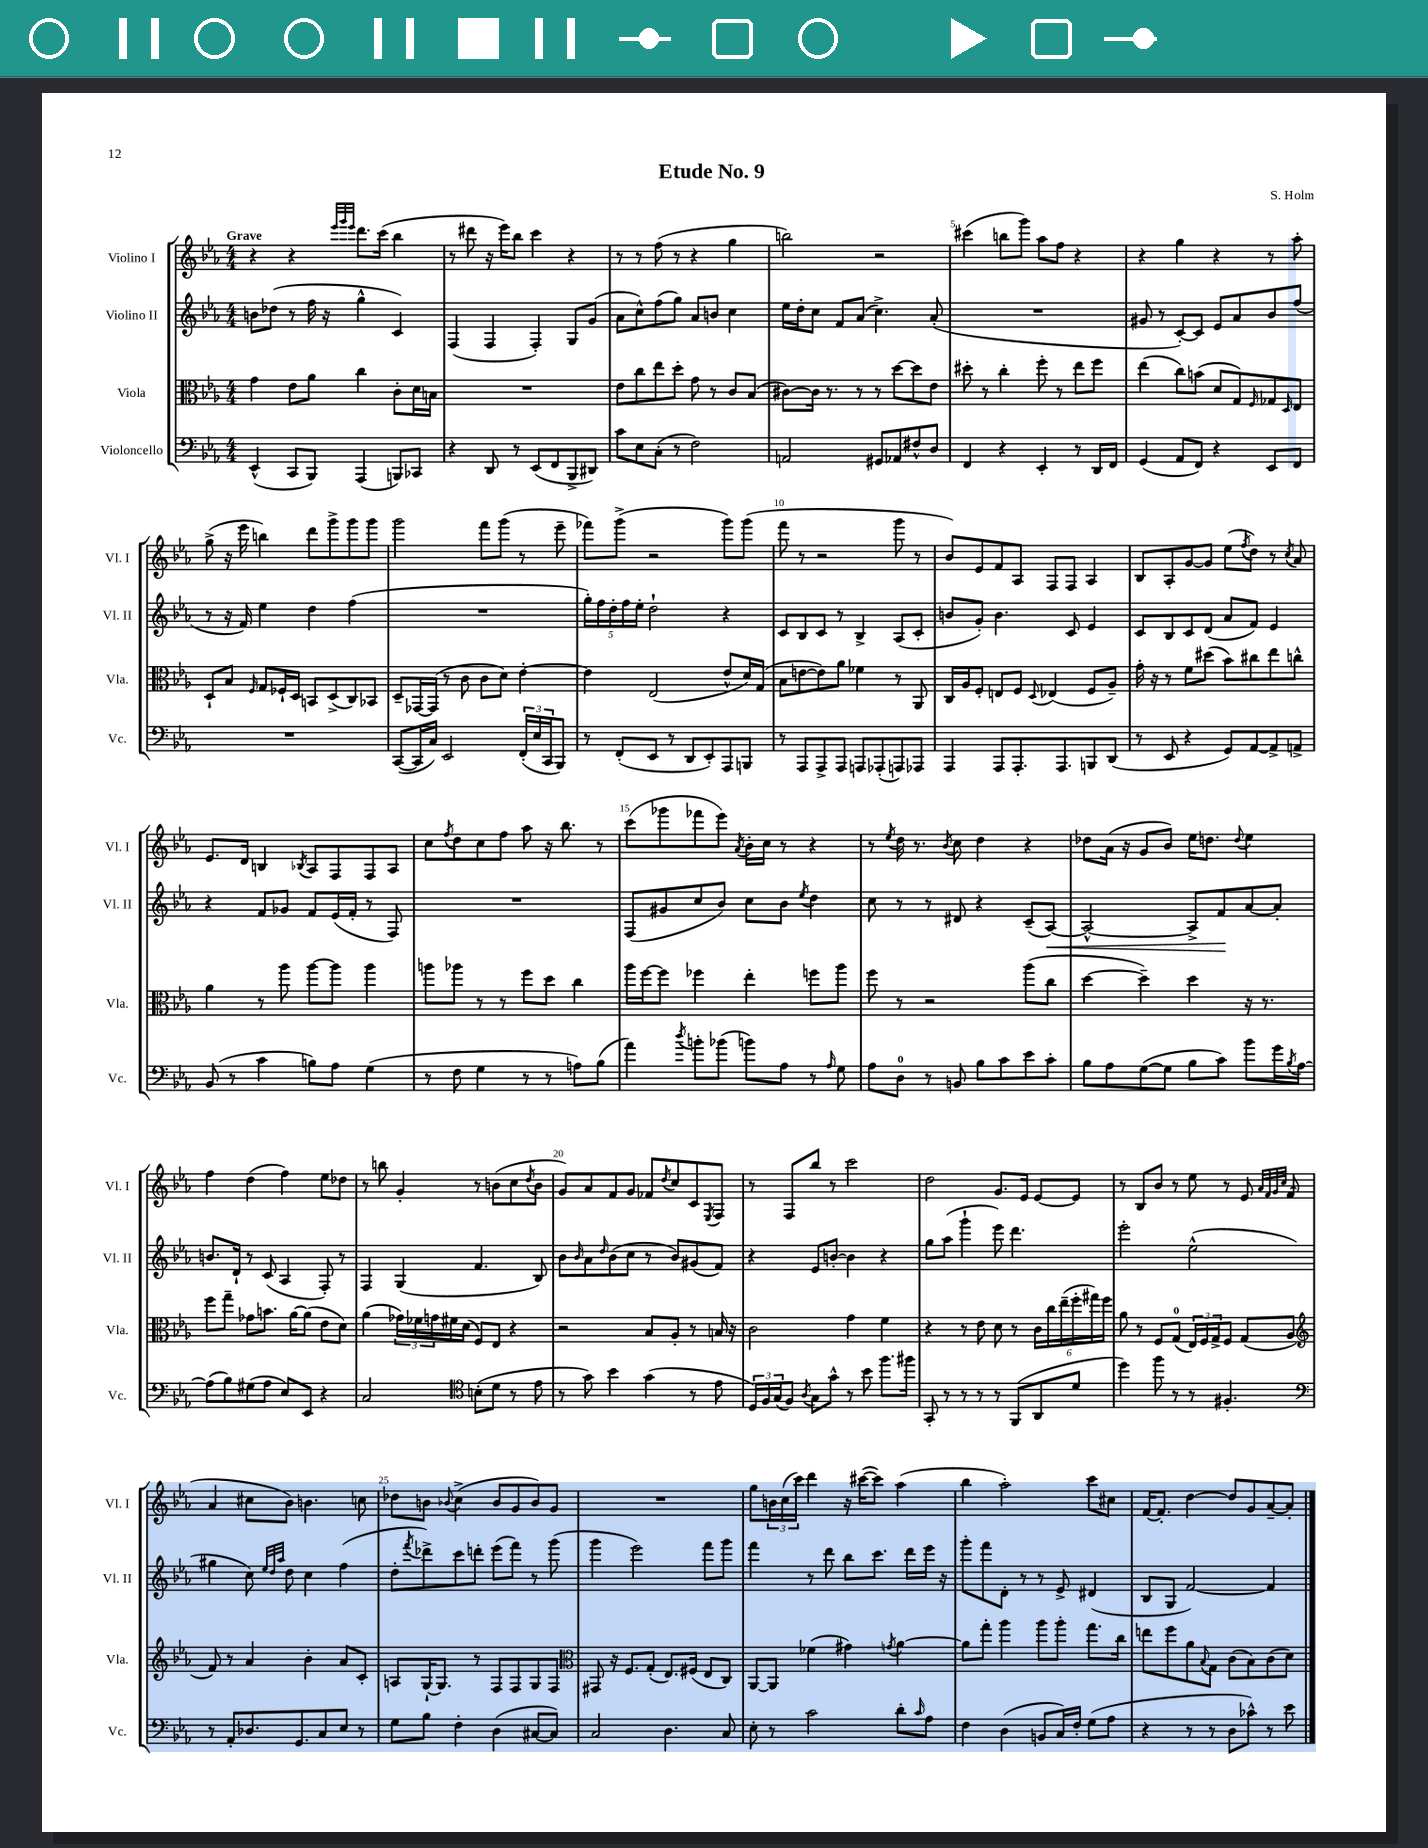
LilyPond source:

\header { title = "Etude No. 9" composer = "S. Holm" }
<<
\new StaffGroup <<
\new Staff = "s0" \with { instrumentName = "Violino I" shortInstrumentName = "Vl. I" } {
    \clef treble \key ees \major \numericTimeSignature \time 4/4 \tempo "Grave"
    r4 r4 \grace { ees'''32 g'''32 ees'''32 } d'''8. c'''16( bes''4 |
    r8 dis'''8 r16 ees'''16) bes''8 c'''4 r4 |
    r8 r8 f''8( r8 r4 g''4 |
    b''2) r2 |
    cis'''4( b''8 g'''8) aes''8 f''8 r4 |
    r4 g''4 r4 r8 aes''8-. |
    g''8->( r16 ees'''16 b''4) d'''8 g'''8-> g'''8 g'''8 |
    g'''2 f'''8 g'''8( r8 ees'''8-- |
    fes'''8) g'''8->( r2 g'''8) g'''8( |
    f'''8 r8 r2 g'''8 r8 |
    bes'8) ees'8 f'8 aes8 f8 f8 aes4 |
    bes8 aes8-. g'8~ g'8 ees''8( \acciaccatura { f''8 } d''8) r8 \acciaccatura { c''8 } aes'8 |
    ees'8. d'16 b4 \acciaccatura { bes8 } aes8 f8 f8 aes8 |
    c''8 \acciaccatura { f''8 } d''8 c''8 f''8 aes''8 r16 bes''8. r8 |
    c'''8( ges'''8 fes'''8 ees'''8) \acciaccatura { aes'8 } bes'16-. c''16 r8 r4 |
    r8 \acciaccatura { ees''8 } d''16 r8. \acciaccatura { bes'8 } c''8 d''4 r4 |
    des''8 aes'16( r16 g'8 bes'8) ees''16 d''8. \appoggiatura { d''8 } ees''4 |
    f''4 d''4( f''4) ees''8 des''8 |
    r8 b''8 g'4-. r8 b'8( c''8 \acciaccatura { d''8 } b'8 |
    g'8) aes'8 f'8 g'8 fes'8 \acciaccatura { d''8 } c''8 c'8 \acciaccatura { ees8 } f8 |
    r8 f8 bes''8 r8 c'''2 |
    d''2 g'8. ees'16 ees'8~ ees'8 |
    r8 bes8 bes'8 r8 ees''8 r8 ees'8 \grace { aes'32 f'32 g'32 c''32 } f'8( |
    aes'4 cis''8 bes'8) b'4. c''8 |
    des''8 b'8 \appoggiatura { bes'8 } c''4->( bes'8 g'8 bes'8) g'8 |
    R1 |
    g''8 \tuplet 3/2 { b'16 c''16( c'''16) } d'''4 r16 cis'''16~( cis'''8) aes''4( |
    bes''4 aes''2-.) c'''8 cis''8 |
    f'16~ f'8.-. d''4~ d''8 g'8 aes'8~-- aes'8-. \bar "|." |
}
\new Staff = "s1" \with { instrumentName = "Violino II" shortInstrumentName = "Vl. II" } {
    \clef treble \key ees \major \numericTimeSignature \time 4/4
    b'8 des''8( r8 f''16 r16 g''4-^ c'4) |
    f4( f4 f4-.) g8 g'8( |
    aes'8 c''8-^) f''8( g''8) aes'8 b'8 c''4 |
    ees''16 d''16-. c''8 f'8 aes'8( c''4.->) aes'8-.( |
    R1 |
    gis'8 r8 c'8~-.) c'8 ees'8 aes'8 bes'8 f''8( |
    r8 r16 f'16) ees''4 d''4 f''4( |
    R1 |
    \tuplet 5/4 { g''16-.) f''16 d''16-. f''16 ees''16-. } d''2-! r4 |
    c'8 bes8 c'8 r8 bes4-> aes8( c'8-. |
    b'8 g'8-.) b'4. c'8 ees'4 |
    c'8 bes8 c'8 d'8( aes'8 f'8) ees'4 |
    r4 f'8 ges'8 f'8 ees'16( f'16-. r8 f8) |
    R1 |
    f8( gis'8 c''8 bes'8) c''8 bes'8 \acciaccatura { ees''8 } d''4 |
    c''8 r8 r8 dis'8 r4 c'8--( aes8~\<) |
    aes2~-^ aes8-> f'8\! aes'8~ aes'8-. |
    b'8. d'16-! r8 c'8( aes4 f8-.) r8 |
    f4 g4( f'4. bes8) |
    bes'8 \grace { bes'16 } aes'8 \grace { d''16 } bes'8( c''8 r8 bes'8) gis'8( f'8) |
    r4 ees'8 b'8~-. b'4 r4 |
    g''8 aes''8( g'''4-! ees'''8) d'''4. |
    ees'''2-. ees''2-^( |
    gis''4 c''8) \grace { ees''32 d''32 aes''32 } d''8 c''4 f''4( |
    d''8-. \acciaccatura { f'''8 } des'''8->) c'''8 d'''8-. ees'''8( f'''8) r8 g'''8( |
    g'''4 ees'''2) f'''8 g'''8 |
    f'''4 r8 d'''8 bes''8 c'''8. d'''16 ees'''16 r16 |
    g'''8-. f'''8 d'8-. r8 r8 ees'8-> dis'4( |
    bes8 g8 f'2~) f'4 \bar "|." |
}
\new Staff = "s2" \with { instrumentName = "Viola" shortInstrumentName = "Vla." } {
    \clef alto \key ees \major \numericTimeSignature \time 4/4
    g'4 ees'8 aes'8 c''4 c'8-. d'16 b16 |
    R1 |
    ees'8 c''8 ees''8 d''8-. g'8 r8 c'8 bes8( |
    cis'8~) cis'16 r8. r8 r8 d''8~ d''8 ees'8 |
    dis''8-. r8 c''4-. f''8-. r8 ees''8 f''8 |
    ees''4( c''8) b'8( d'8 g8) \grace { f16 } ges8 \grace { d16 } ees8 |
    d8-! bes8 \grace { f16 } g8 fes16-! d16 b,8 d8->( c8) bes,8 |
    d8-- ges,16~ ges,16( r8 c'8 c'8 d'8) ees'4~-. |
    ees'4 ees2( ees'8-^ d'16) g16( |
    bes8 e'8~ e'8) aes'8 fes'4 r8 aes,8 |
    c16 aes16 f8-. e8 f8 \appoggiatura { d8 } ees4( f8 aes8--) |
    g'16-. r16 r8 f'8 dis''8( bes'8) cis''8 ees''8 c''8-^ |
    aes'4 r8 aes''8 aes''8~ aes''8 aes''4 |
    a''8 aes''8 r8 r8 f''8 d''8 c''4 |
    aes''16 f''16~ f''8 fes''4 ees''4-. f''8 aes''8 |
    f''8 r8 r2 aes''8( c''8 |
    d''4~ d''4--) d''4 r16 r8. |
    f''8 g''8-- ges'8 b'8. aes'16~ aes'8( ees'8 d'8) |
    aes'4( \tuplet 3/2 { ges'16) fes'16 g'16 } fis'16 d'16( f8) ees8 r4 |
    r2 bes8 aes8-. r8 b16 r16 |
    c'2 g'4 f'4 |
    r4 r8 ees'8 d'8 r8 \tuplet 6/4 { c'16 c''16 ees''16--( f''16-. gis''16) f''16 } |
    aes'8 r8 f8 g8-0( \tuplet 3/2 { ees16) f16 g16-> } f8 g8( aes8 |
    \clef treble f'8) r8 aes'4 bes'4-. aes'8 c'8-. |
    a8 g16~-! g8. r8 f8 f8 g8 f8 |
    \clef alto gis,8 r16 f8. g8-.( ees8.) fis16( ees8 c8) |
    aes,8~ aes,8 fes'4( gis'4) \acciaccatura { g'8 } aes'4~ |
    aes'8 g''8-. aes''4 aes''8 aes''8-. g''8. c''16 |
    e''8 f''8 aes'8 \appoggiatura { bes8 } g8 c'8( bes8) c'8( d'8) \bar "|." |
}
\new Staff = "s3" \with { instrumentName = "Violoncello" shortInstrumentName = "Vc." } {
    \clef bass \key ees \major \numericTimeSignature \time 4/4
    ees,4-^( c,8 bes,,8) aes,,4( b,,8) ces,8 |
    r4 d,8 r8 ees,8( f,8 bes,,8-> dis,8) |
    c'8 ees8 c8-.( r8 f2) |
    a,2 gis,8 aes,8 fis8-^ d8 |
    f,4 r4 ees,4-. r8 d,16 f,16 |
    g,4( aes,8 f,8) r4 ees,8 f,8 |
    R1 |
    c,8~( c,16 c16) ees,2 \tuplet 3/2 { f,16-.( ees16 c,16 } bes,,8) |
    r8 f,8-.( ees,8 r8 d,8 ees,8-.) aes,,8 b,,8 |
    r8 aes,,8 aes,,8-> aes,,8 a,,8 aes,,8-.( a,,8) aes,,8 |
    aes,,4 aes,,8 aes,,8.-. aes,,8. b,,8 d,8( |
    r8 ees,8 r4 g,8) aes,8~ aes,8-> a,8-> |
    bes,8( r8 c'4 b8) aes8 g4( |
    r8 f8 g4 r8 r8 a8) bes8( |
    aes'4) \acciaccatura { d''8 } b'8-. bes'8( b'8) aes8 r8 \grace { aes16 } g8 |
    aes8 d8-0 r8 b,8 bes8 c'8 ees'8 c'8-. |
    bes8 aes8 g8~( g8 bes8 c'8) bes'8 g'16 \acciaccatura { bes8 } aes16~ |
    aes8( bes8) gis8( aes8 ees8) ees,8 r4 |
    c2 \clef tenor b8-.( d'8 r8 ees'8 |
    r8 g'8) bes'4 g'4( r8 ees'8 |
    \tuplet 3/2 { d16) f16 g16( } f8) \acciaccatura { aes8 } g8 g'8-^ r8 bes'8 f''8. fis''16 |
    g,8-. r8 r8 r8 r8 f,8( aes,8 d'8 |
    d''4) f''8 r8 r8 fis4.-. |
    \clef bass r8 aes,8-. des8. g,8. c8 ees8 r8 |
    g8 bes8 f4-. d4( cis8~ cis8) |
    c2 d4. c8 |
    ees8-. r8 c'2 d'8-. \grace { c'16 } aes8 |
    f4 d4( b,8 c16) f16-. g8( aes8 |
    r4 r8 r8 d8 ces'8-^) r8 ees'8 \bar "|." |
}
>>
>>
\layout { \context { \Score \override BarNumber.break-visibility = ##(#f #t #t) barNumberVisibility = #(every-nth-bar-number-visible 5) } }
